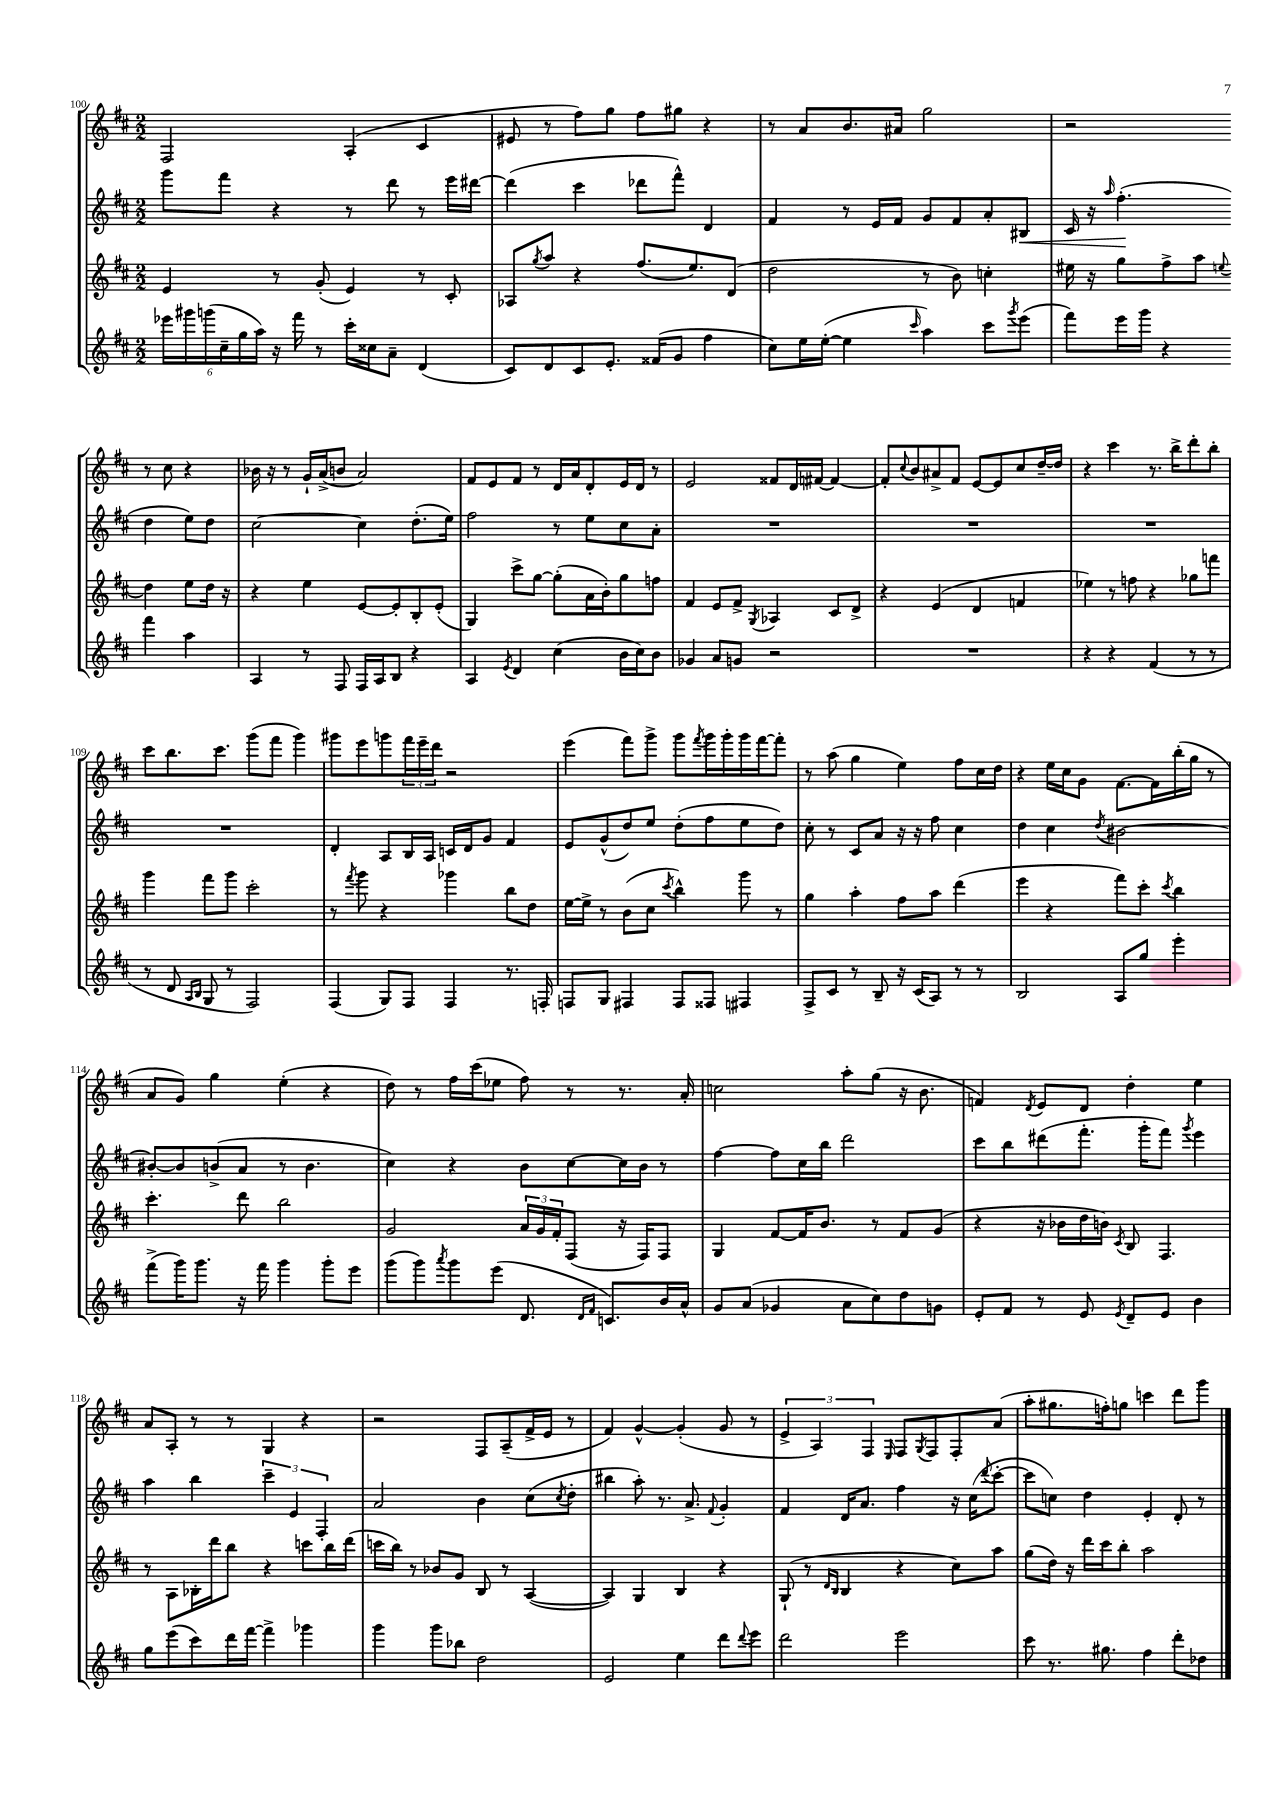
<<
\new StaffGroup <<
\new Staff = "s0" {
    \clef treble \key d \major \numericTimeSignature \time 2/2
    fis2 a4-.( cis'4 |
    eis'8 r8 fis''8) g''8 fis''8 gis''8 r4 |
    r8 a'8 b'8. ais'16 g''2 |
    r2 r8 cis''8 r4 |
    bes'16 r16 r8 g'16-! a'16->( b'8 a'2) |
    fis'8 e'8 fis'8 r8 d'16 a'16 d'8-. e'16 d'16 r8 |
    e'2 fisis'8 d'16 fis'16~ fis'4~ |
    fis'8-. \appoggiatura { cis''8 } b'8 ais'8-> fis'8 e'8~ e'8 cis''8 d''16~-- d''16 |
    r4 cis'''4 r8. b''16-> d'''8-. b''8-. |
    cis'''8 b''8. cis'''8. g'''8( fis'''8 g'''4) |
    gis'''8 e'''8 g'''8 \tuplet 3/2 { fis'''16 e'''16-- d'''16 } r2 |
    e'''4( fis'''8) g'''8-> g'''8 \acciaccatura { fis'''8 } g'''16 g'''16-. g'''16 fis'''16~ fis'''8-. |
    r8 a''8( g''4 e''4) fis''8 cis''16 d''16 |
    r4 e''16 cis''16 g'8 fis'8.~ fis'16 b''16-.( g''16 r8 |
    a'8 g'8) g''4 e''4-.( r4 |
    d''8) r8 fis''16 cis'''16( ees''8 fis''8) r8 r8. a'16-. |
    c''2 a''8-. g''8( r16 b'8. |
    f'4) \acciaccatura { d'8 } e'8 d'8 d''4-. e''4 |
    a'8 a8-. r8 r8 g4 r4 |
    r2 fis8 a8--( fis'16-> e'16 r8 |
    fis'4) g'4~-^ g'4-.( g'8 r8 |
    \tuplet 3/2 { e'4-> a4) fis4 } \grace { e16 } fis8 \acciaccatura { g8 } fis8 fis8-. a'8( |
    a''8-. gis''8. f''16-.) g''8 c'''4 d'''8 g'''8 \bar "|." |
}
\new Staff = "s1" {
    \clef treble \key d \major \numericTimeSignature \time 2/2
    g'''8 fis'''8 r4 r8 d'''8 r8 e'''16 dis'''16~ |
    dis'''4( cis'''4 des'''8 fis'''8-^) d'4 |
    fis'4 r8 e'16 fis'16 g'8 fis'8 a'8-. bis8\< |
    cis'16 r16 \grace { a''16 } fis''4.-.\!( d''4 e''8) d''8 |
    cis''2~ cis''4 d''8.-.( e''16) |
    fis''2 r8 e''8 cis''8 a'8-. |
    R1 |
    R1 |
    R1 |
    R1 |
    d'4-. a8 b16 a16 c'16 d'16 g'8 fis'4 |
    e'8 g'8-^( d''8) e''8 d''8-.( fis''8 e''8 d''8) |
    cis''8-. r8 cis'8 a'8 r16 r16 fis''8 cis''4 |
    d''4 cis''4 \acciaccatura { d''8 } bis'2~ |
    bis'8~-. bis'8 b'8->( a'8 r8 b'4. |
    cis''4) r4 b'8 cis''8~ cis''16 b'16 r8 |
    fis''4~ fis''8 cis''16 b''16 d'''2 |
    cis'''8 b''8 dis'''8( fis'''8.-. g'''16-. fis'''8) \acciaccatura { g'''8 } e'''4 |
    a''4 b''4 \tuplet 3/2 { cis'''4-- e'4 fis4-. } |
    a'2 b'4 cis''8( \acciaccatura { cis''8 } d''8-. |
    bis''4 a''8-.) r8. a'8.-> \appoggiatura { fis'8 } g'4-. |
    fis'4 d'16 a'8. fis''4 r16 cis''16( \appoggiatura { d'''8 } cis'''8~-. |
    cis'''8 c''8) d''4 e'4-. d'8-. r8 \bar "|." |
}
\new Staff = "s2" {
    \clef treble \key d \major \numericTimeSignature \time 2/2
    e'4 r8 g'8-.( e'4) r8 cis'8-. |
    aes8 \acciaccatura { g''8 } a''8 r4 fis''8.( e''8.) d'8( |
    d''2 r8 b'8) c''4-. |
    eis''16 r16 g''8 fis''8-> a''8 \appoggiatura { e''8 } d''4 e''8 d''16 r16 |
    r4 e''4 e'8~ e'8-. b8-. e'8-.( |
    g4) cis'''8-> g''8~ g''8-.( a'16 b'16-.) g''8 f''8 |
    fis'4 e'8 fis'8-> \acciaccatura { g8 } aes4 cis'8 d'8-> |
    r4 e'4( d'4 f'4 |
    ees''4) r8 f''8 r4 ges''8 f'''8 |
    g'''4 fis'''8 g'''8 cis'''2-. |
    r8 \acciaccatura { fis'''8 } g'''8 r4 ges'''4 b''8 d''8 |
    e''16~ e''16-> r8 b'8( cis''8 \acciaccatura { cis'''8 } b''4-^) g'''8 r8 |
    g''4 a''4-. fis''8 a''8 d'''4( |
    e'''4 r4 fis'''8) cis'''8-. \acciaccatura { cis'''8 } b''4 |
    cis'''4.-. d'''8 b''2 |
    g'2 \tuplet 3/2 { a'16 g'16 fis'16-. } fis8( r16 fis16) fis8 |
    g4 fis'8~ fis'16 b'8. r8 fis'8 g'8( |
    r4 r16 bes'16 d''16 b'16) \acciaccatura { cis'8 } b8 fis4. |
    r8 a8 bes16-. d'''16 b''8 r4 c'''8 b''16 d'''16( |
    c'''16 b''16) r8 bes'8 g'8 b8 r8 a4~( |
    a4) g4 b4 r4 |
    g8-!( r8 \grace { d'16 b16 } b4 r4 cis''8) a''8 |
    g''8( d''16) r16 d'''16 cis'''16 b''8-. a''2 \bar "|." |
}
\new Staff = "s3" {
    \clef treble \key d \major \numericTimeSignature \time 2/2
    \tuplet 6/4 { ees'''16 gis'''16 g'''16( cis''16-- g''16 a''16) } r16 fis'''16 r8 cis'''16-. cisis''16 a'8-- d'4( |
    cis'8) d'8 cis'8 e'8.-. fisis'16( g'8 fis''4 |
    cis''8) e''16 e''16~-.( e''4 \grace { cis'''16 } a''4) cis'''8 \acciaccatura { g'''8 } e'''8( |
    fis'''8) e'''16 g'''16 r4 fis'''4 a''4 |
    a4 r8 fis8 fis16 a16 b8 r4 |
    a4 \acciaccatura { e'8 } d'4 cis''4( b'16 cis''16) b'8 |
    ges'4 a'8 g'8 r2 |
    R1 |
    r4 r4 fis'4( r8 r8 |
    r8 d'8 \grace { a16 b16 } g8 r8 fis2) |
    fis4( g8) fis8 fis4 r8. f16-. |
    f8 g8 fis4 fis8 fisis8 fis4 |
    fis8-> cis'8 r8 b8-- r16 cis'16( a8) r8 r8 |
    b2 a8 g''8 e'''4-. |
    fis'''8->( g'''16) g'''8. r16 fis'''16 g'''4 g'''8-. e'''8 |
    g'''8( g'''8) \acciaccatura { a'''8 } g'''8 e'''8( d'8. \grace { d'16 fis'16 } c'8.) b'16 a'16-^ |
    g'8 a'8( ges'4 a'8 cis''8) d''8 g'8 |
    e'8-. fis'8 r8 e'8 \acciaccatura { e'8 } d'8-- e'8 b'4 |
    g''8 e'''8( cis'''8) d'''16 fis'''16~ fis'''4-> ges'''4 |
    g'''4 g'''8 bes''8 d''2 |
    e'2 e''4 d'''8 \appoggiatura { d'''8 } e'''8 |
    d'''2 e'''2 |
    cis'''8 r8. gis''8. fis''4 d'''8-. des''8 \bar "|." |
}
>>
>>
\layout { \context { \Score currentBarNumber = #100 } }
